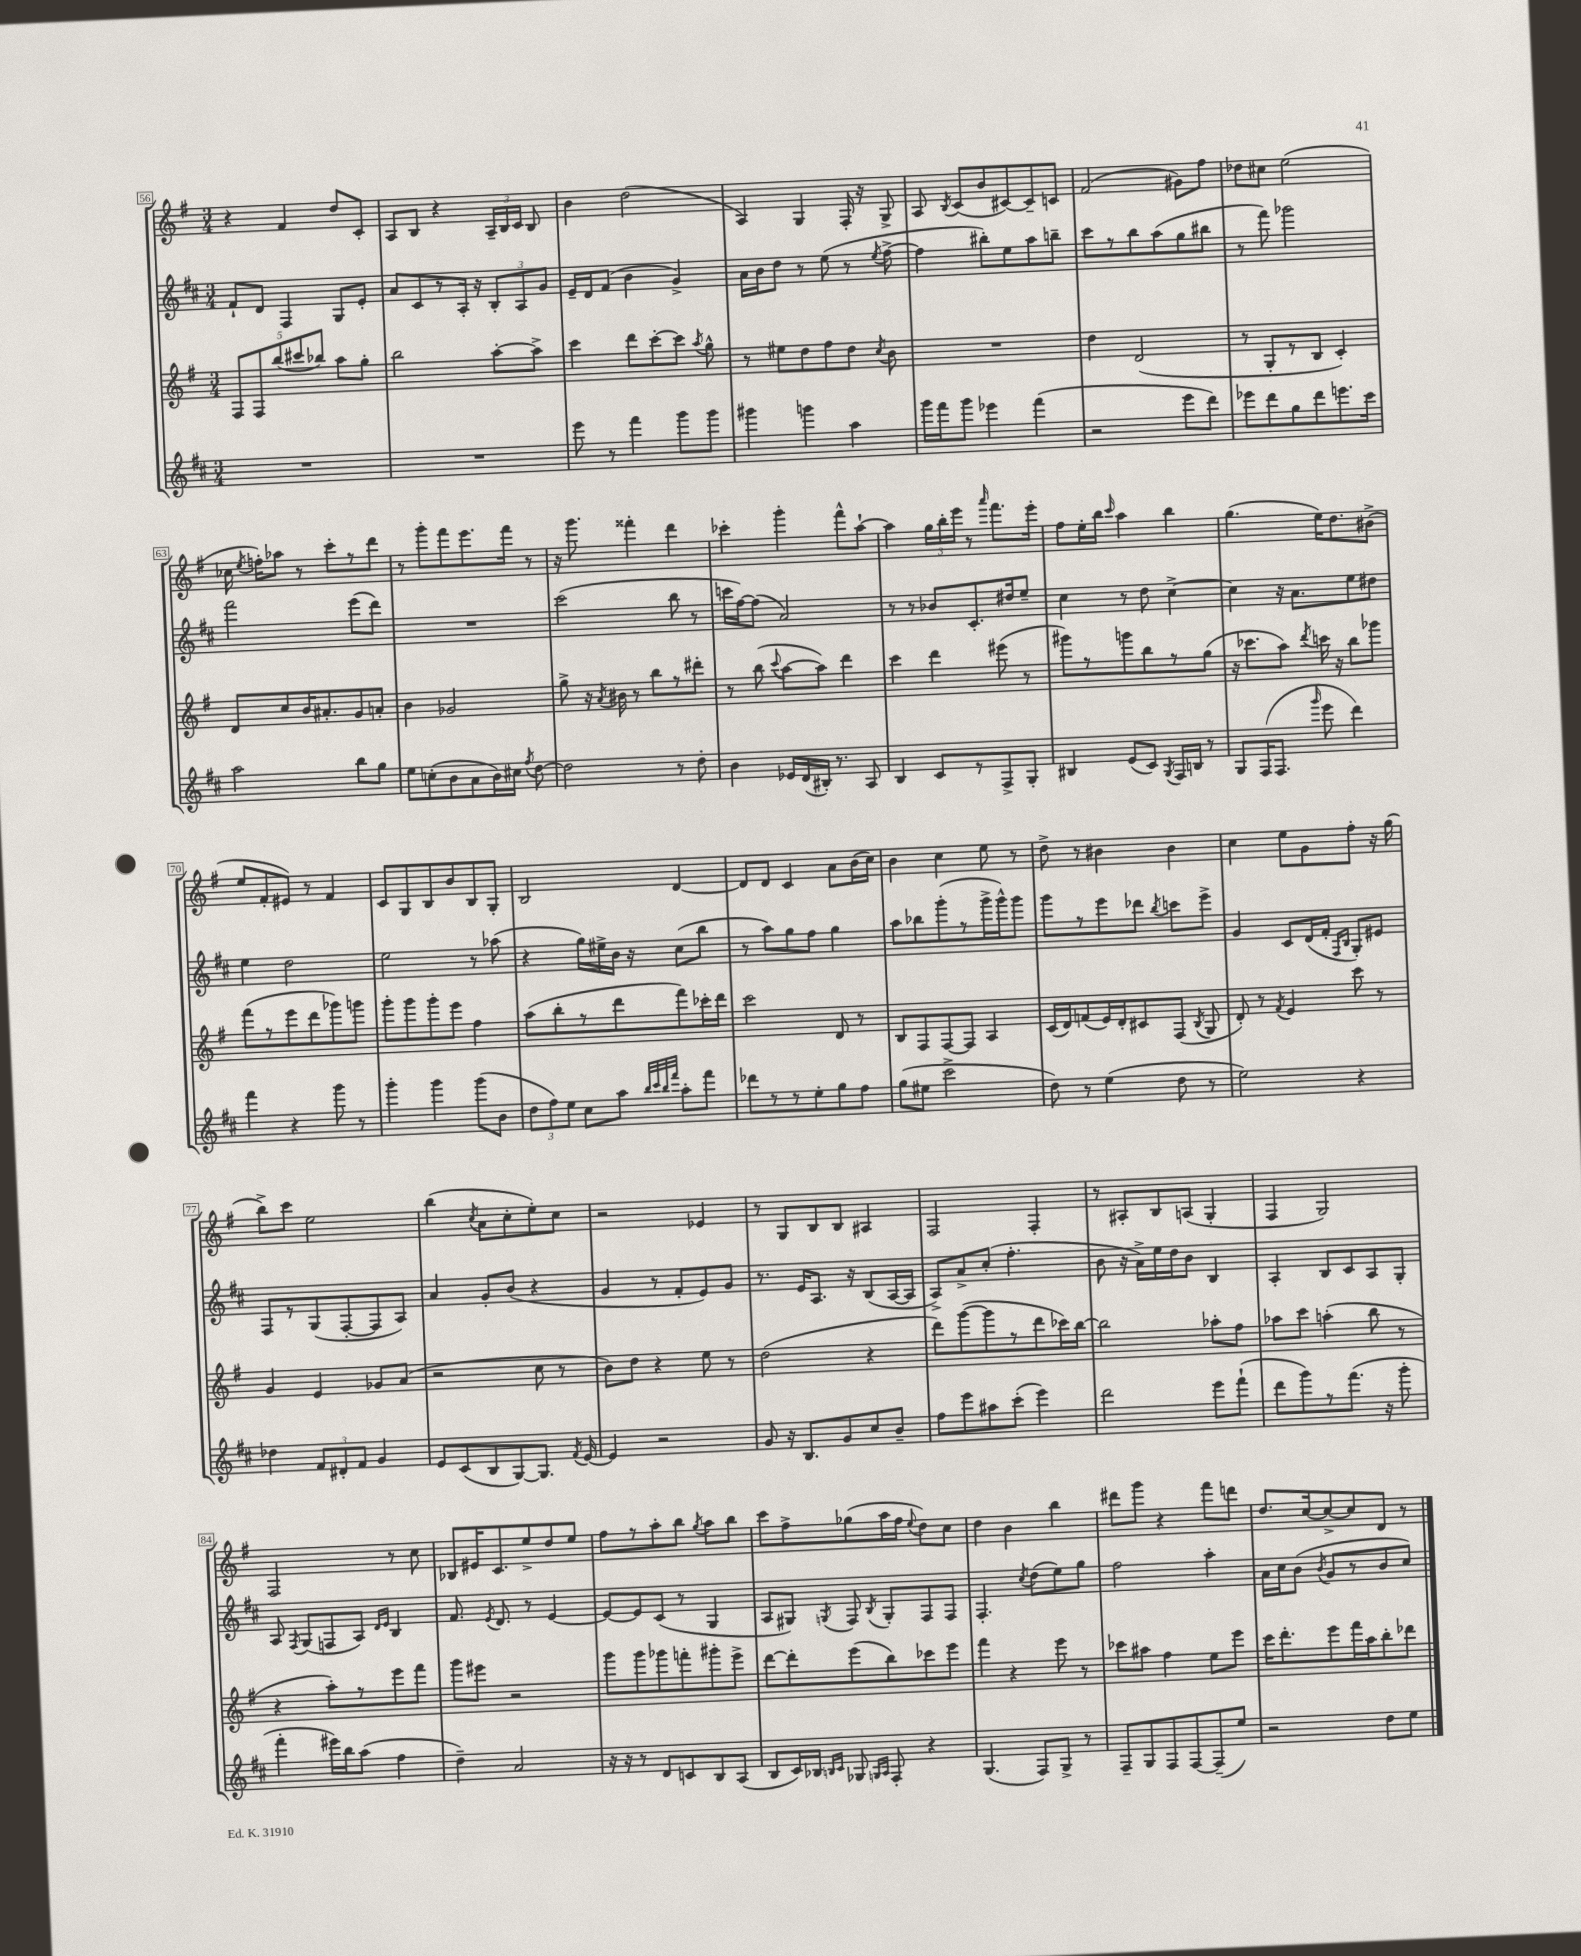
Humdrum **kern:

**kern	**kern	**kern	**kern
*staff4	*staff3	*staff2	*staff1
*clefG2	*clefG2	*clefG2	*clefG2
*k[f#c#]	*k[f#]	*k[f#c#]	*k[f#]
*M3/4	*M3/4	*M3/4	*M3/4
2.r	10F#	8f#`	4r
.	10F#	.	.
.	.	8d	.
.	(10bb	.	.
.	.	4F#	4f#
.	10ccc#	.	.
.	10bb-)	.	.
.	8aa	8G	8dd
.	8gg'	8e'	8c'
=	=	=	=
2.r	2bb	8a	8A
.	.	8c#	8B
.	.	8r	4r
.	.	16A'	.
.	.	16r	.
.	[8aa'	12B'	24A~
.	.	.	24B
.	.	12A	24c
.	8aa^]	.	8B
.	.	12g	.
=	=	=	=
8eee	4ccc	16e~	4b
.	.	16d	.
8r	.	(8f#	.
4fff#	8ddd	4b	(2dd
.	[8ccc'	.	.
8ggg	8ccc]	4g^)	.
.	8qaa	.	.
8ggg	8gg^^	.	.
=	=	=	=
4ggg#	8r	16a	4A)
.	.	16b	.
.	8ee#	8dd	.
4ggg	8dd	8r	4G
.	8ff#	(8ee	.
4aa	8dd	8r	16F#'
.	.	.	16r
.	8qcc	8qee	.
.	8b	[8ff#^	8G^
=	=	=	=
16ggg	2.r	4ff#]	8A
16fff#	.	.	.
.	.	.	8qB
8ggg	.	.	(8c
4eee-	.	8bb#')	8b
.	.	8ee	[8c#)
(4fff#	.	8aa	8c#~]
.	.	8bb~	8c
=	=	=	=
2r	4dd	8ccc#	(2f#
.	.	8r	.
.	(2d	8bb	.
.	.	(8aa	.
8eee	.	8gg	8g#)
8ddd)	.	8bb#	8ff#
=	=	=	=
8eee-	8r	8r	8dd-
8ddd	8G'	8fff#)	8cc#
8gg	8r	2ggg-	(2ee
8ddd	8B	.	.
8.eee	4c')	.	.
16ccc#	.	.	.
=	=	=	=
2aa	8d	2fff#	16cc-
.	.	.	8qee
.	.	.	16ff')
.	8cc	.	8aa-
.	16b	.	8r
.	8.a#'	.	.
.	.	.	8ccc'
8bb	8g	(8eee	8r
8gg	8a'	8ddd)	8ddd
=	=	=	=
8ee	4b	2.r	8r
(8cc'	.	.	8ggg'
8b	2g-	.	8fff#
8a	.	.	8.eee
16b)	.	.	.
16cc#	.	.	16fff#
8qff#	.	.	.
[8dd	.	.	8r
=	=	=	=
2dd]	8gg^	(2ccc#	16r
.	.	.	8.ggg
.	16r	.	.
.	8qa	.	.
.	16b#	.	.
.	8r	.	4fff##'
.	8bb	.	.
8r	8r	8bb	4ddd
8dd'	8ddd#'	8r	.
=	=	=	=
4b	8r	16ccc	4ccc-'
.	.	[16ff#)	.
.	(8bb	(8ff#]	.
.	8qqccc	.	.
16e-	[8aa	2a)	4ggg'
(16d	.	.	.
16B#')	8aa])	.	.
8.r	.	.	.
.	4ddd	.	8fff#^^
8A	.	.	[8aa`
=	=	=	=
4B	4ccc	8r	4aa]
.	.	8r	.
8c#	4ddd	8b-	24gg
.	.	.	24bb'
.	.	.	24eee
8r	.	8.c#'	8r
.	.	.	16qqaaa
8F#^	(8eee#	.	8.fff#
.	.	16dd#	.
8G'	8r	8ee~	.
.	.	.	16eee'
=	=	=	=
4B#	8ggg#)	4cc#	8ff#
.	8r	.	16ee'
.	.	.	16bb
.	.	.	16qqccc
(8e	8ggg	8r	4aa
8c#)	8bb	8dd	.
8qG	.	.	.
16F#	8r	[4cc#^	4bb
16B	.	.	.
8r	(8gg	.	.
=	=	=	=
8G	16r	4cc#]	(4.gg
.	8.ccc-	.	.
(16F#	.	.	.
8.F#	.	.	.
.	8aa)	16r	.
.	.	8.a	.
16qqggg	8qddd	.	.
8eee	16ccc	.	16ee)
.	16r	.	8.dd
4ddd)	8bb	8ee	.
.	8ggg-	8dd#	(8b#^
=	=	=	=
4fff#	(8fff#	4ee	8ee
.	8r	.	8f#'
4r	8eee	2dd	8e#)
.	8ddd	.	8r
8ggg	8ggg-)	.	4f#
8r	8ggg	.	.
=	=	=	=
4ggg'	8ggg'	2ee	8c
.	8ggg	.	8G
4ggg	8ggg'	.	8B
.	8eee	.	8b
(8ggg	4ff#	8r	8B
8b	.	(8aa-	8G'
=	=	=	=
12dd	(8aa	4r	2B
12ff#)	.	.	.
.	8bb'	.	.
12ee	.	.	.
8cc#	8r	16gg)	.
.	.	16ee#^	.
8aa	8ddd	16b	.
.	.	16r	.
32qqbb	.	.	.
32qqccc#	.	.	.
32qqbb	.	.	.
32qqfff#	.	.	.
8aa'	8fff#)	(8cc#	[4d
8fff#	16ccc-'	8bb	.
.	16ddd	.	.
=	=	=	=
8ddd-	2ccc	8r	8d]
8r	.	8aa)	8d
8r	.	8gg	4c
8ee'	.	8ff#	.
8gg	8d	4gg	8a
8ff#	8r	.	(16b
.	.	.	16cc)
=	=	=	=
(8gg	8B	8aa	4b
8ee#	8F#	8bb-	.
2ccc#^	[8F#	(8ggg'	4cc
.	8F#]	8r	.
.	4A	16ggg^	8ee
.	.	16ggg^^)	.
.	.	8ggg	8r
=	=	=	=
8dd)	(16c	8ggg	8dd^
.	16d)	.	.
8r	(8f	8r	8r
(4ee	16e)	8eee	4b#
.	16d'	.	.
.	8c#	8ddd-	.
.	.	8qbb	.
8dd	(8F#	8ccc	4b#
.	8qB	.	.
8r	8G	8eee^	.
=	=	=	=
2ee)	8d')	4g	4cc
.	8r	.	.
.	8qf#	.	.
.	4e	8c#	8ee
.	.	(16d	8g
.	.	16f#'	.
.	.	16qqF#	.
.	.	16qqB	.
4r	8ccc	8G')	8ff#'
.	8r	8e#	16r
.	.	.	(16gg
=	=	=	=
4dd-	4g	8F#	8bb^)
.	.	8r	8ccc
12f#	4e	(8G	2ee
12d#'	.	.	.
.	.	[8F#'	.
12f#	.	.	.
4g	8g-	8F#]	.
.	(8a	8A)	.
=	=	=	=
8e	2r	4a	(4bb
(8c#	.	.	.
.	.	.	8qcc
8B	.	8g'	8a
[8G)	.	(8b	8cc'
8.G]	8cc	4r	8ee')
.	8r	.	8cc
8qf#	.	.	.
[16e	.	.	.
=	=	=	=
4e]	8b)	4g	2r
.	8dd	.	.
2r	4r	8r	.
.	.	8f#'	.
.	8ee	8e)	4e-
.	8r	8g	.
=	=	=	=
8g	(2dd	8.r	8r
16r	.	.	8G
8.B	.	16e	.
.	.	8.A	8B
8g	.	.	8B
.	.	16r	.
8cc#	4r	(8B	4A#
8b~	.	[16A	.
.	.	16A]	.
=	=	=	=
8ff#	8ddd)	8A^)	2F#
8eee	([8ggg	8a^	.
8aa#	8ggg]	(8cc#'	.
(8ccc#'	8r	4.ff#'	.
4eee)	8ddd	.	4F#'
.	16ccc-)	.	.
.	[16bb	.	.
=	=	=	=
2ddd	2bb]	8b	8r
.	.	16r	8A#'
.	.	16a^)	.
.	.	16ee	8B
.	.	16dd	.
.	.	8b	(8A
8eee	8aa-'	4B	4G'
(8fff#`	8ff#	.	.
=	=	=	=
8ddd	8aa-	4A'	4F#
8ggg)	8ccc	.	.
8r	(4aa'	8B	2G)
(8.fff#	.	8c#	.
.	8bb	8A	.
16r	.	.	.
8ggg'	8r	8G'	.
=	=	=	=
4fff#'	4r	8A	2F#
.	.	8qF#	.
.	.	(8G	.
16eee#)	8aa')	8F	.
16bb	.	.	.
(8aa	8r	8A)	.
.	.	16qqd	.
.	.	16qqe	.
4ff#	8eee	4B	8r
.	8fff#	.	8cc
=	=	=	=
4dd~)	8ggg	8.f#	8B-
.	8eee#	.	16e#
.	.	8qe	.
.	.	8.d	8.c
2a	2r	.	.
.	.	8r	8ee^
.	.	[4e	8dd
.	.	.	8ee
=	=	=	=
16r	8ggg	8e_	8ff#
16r	.	.	.
8r	8ggg	8e]	8r
8d	8ggg-	(8c#	8aa'
8c	8fff'	8r	8bb
.	.	.	8qgg
8B	8ggg#'	4G	8aa
(8A	8eee^	.	8bb
=	=	=	=
8B	[8ddd	8A	8ccc
16c#)	8ddd']	8G#)	8ff#^
16B-	.	.	.
16qqB	.	.	.
16qqc#	.	8qG	.
8G-	(8eee	8F#	(8gg-
16qqG	.	.	.
16qqA	.	8qB	.
8F#'	8bb)	8G'	16aa
.	.	.	16ff#
.	.	.	8qqee
4r	8ccc-	8F#	8dd)
.	8eee	8F#	8cc
=	=	=	=
(4.G	4fff#	4.F#'	4dd
.	4r	.	4b
.	.	8qcc#	.
8F#)	.	(8dd	.
8G^	8eee	8ee)	4bb
8r	8r	8gg	.
=	=	=	=
8F#~	8ccc-	2ff#	8ddd#
8G	8aa#	.	8ggg
8F#	4ff#	.	4r
[8F#	.	.	.
(8F#~]	8ee	4aa'	8fff#
8ee)	8eee	.	8ddd
=	=	=	=
2r	16ccc	16a	8.dd
.	8.ddd'	16cc#	.
.	.	(8b	.
.	.	.	[16cc
.	.	8qb	.
.	8eee	8g	8cc^_
.	16fff#	8r	8cc]
.	16aa	.	.
8dd	8bb'	8b	8d
8ee	8ddd-	8cc#)	8r
==	==	==	==
*-	*-	*-	*-
